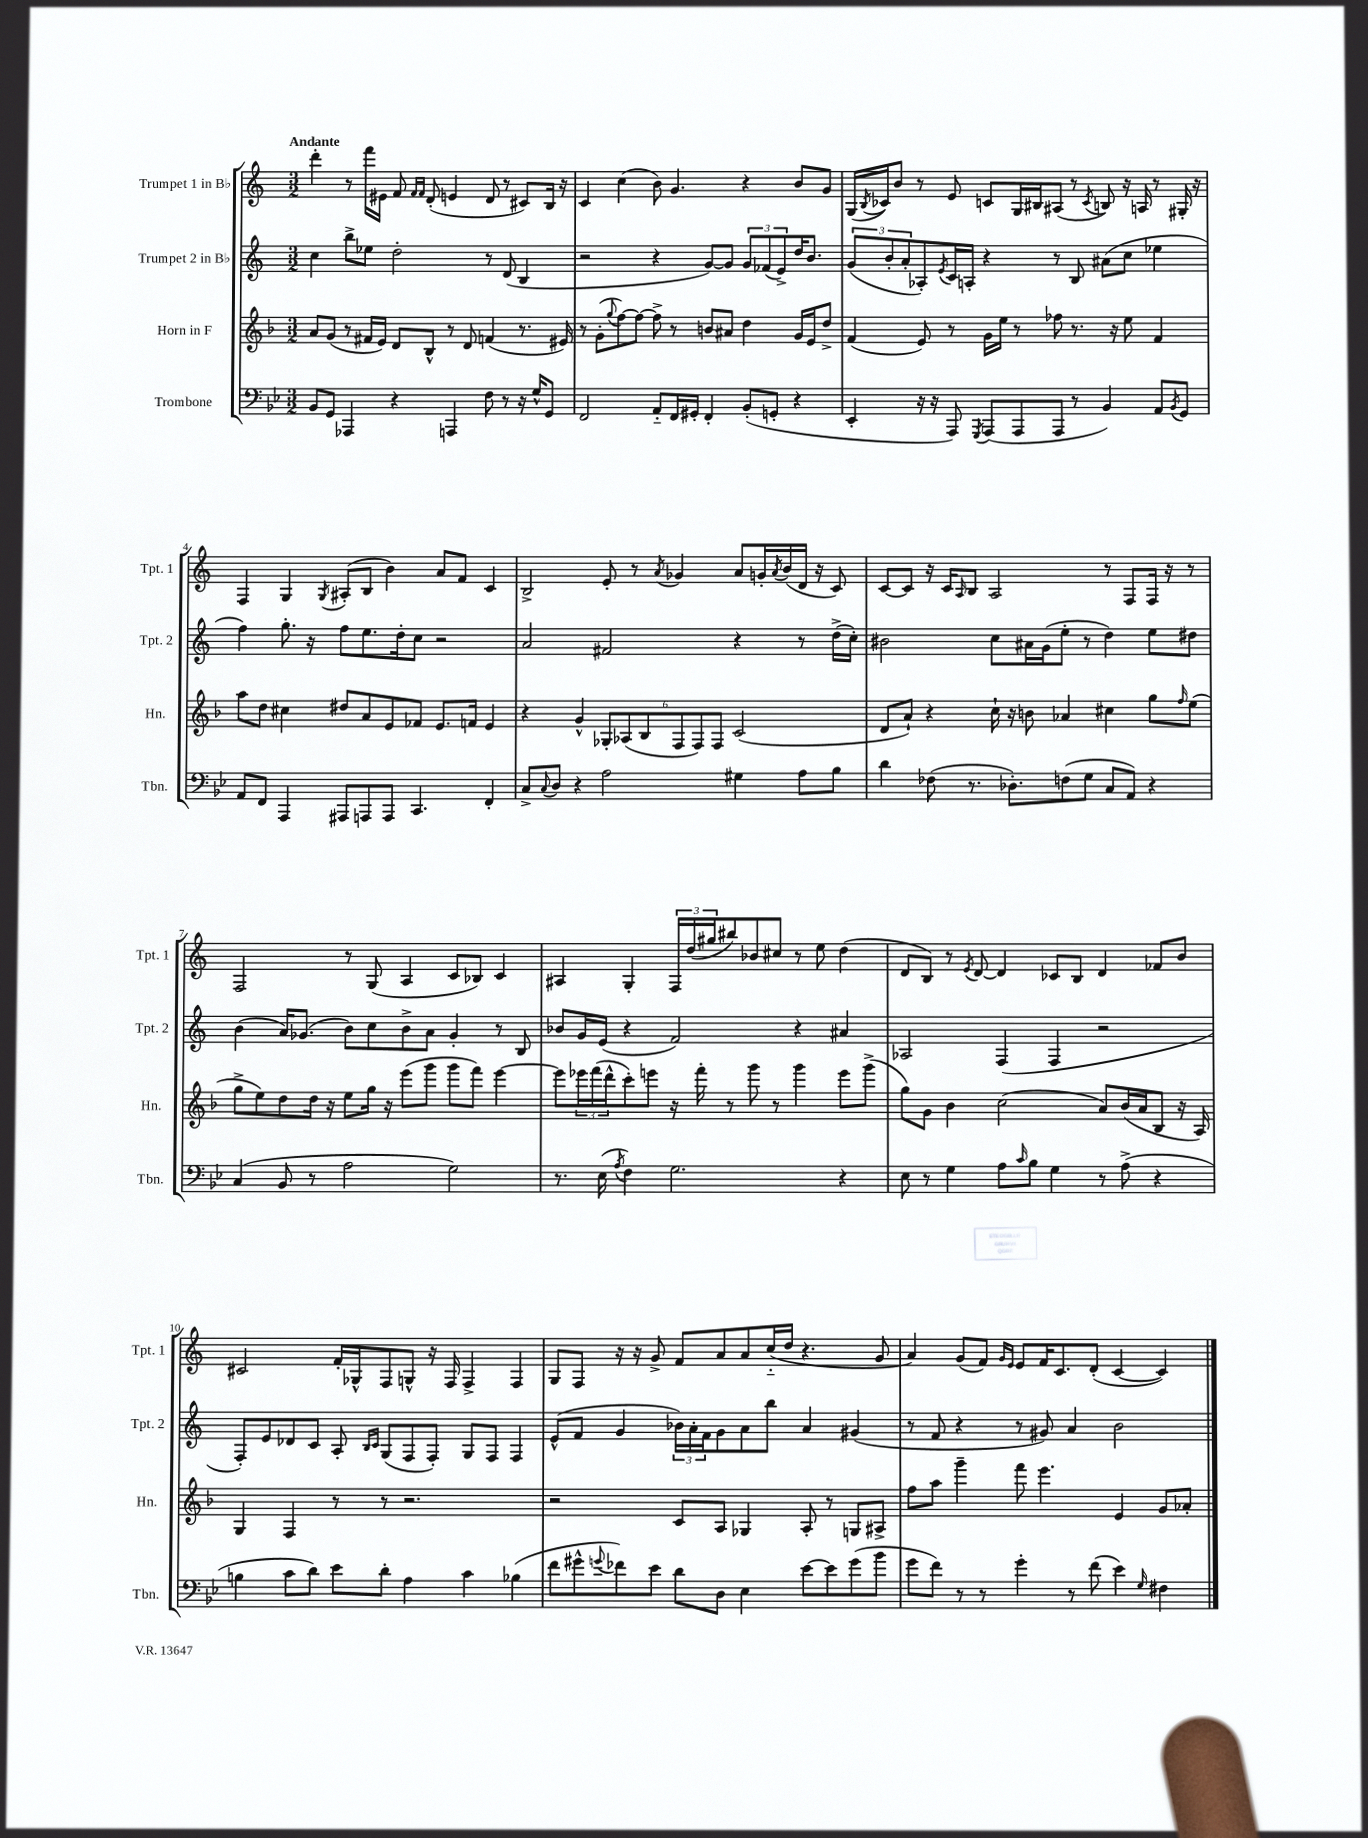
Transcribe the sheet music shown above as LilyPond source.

<<
\new StaffGroup <<
\new Staff = "s0" \with { instrumentName = "Trumpet 1 in Bb" shortInstrumentName = "Tpt. 1" } {
    \clef treble \key c \major \numericTimeSignature \time 3/2 \tempo "Andante"
    d'''4-. r8 f'''16 eis'16 f'8 \grace { f'16 f'16 } d'8-.( e'4 d'8 r8 cis'8) b16 r16 |
    c'4 c''4( b'8) g'4. r4 b'8 g'8 |
    g16( \acciaccatura { b8 } ces'16) b'8 r8 e'8 c'8 g16 bis16 ais8( r8 \acciaccatura { c'8 } b8) r16 a16 r8 gis16-. r16 |
    f4 g4 \acciaccatura { g8 } ais8-.( b8 b'4) a'8 f'8 c'4 |
    b2-> e'8-. r8 \acciaccatura { a'8 } ges'4 a'8 g'16-. \acciaccatura { a'8 } b'16( d'16 r16 c'8) |
    c'8~ c'8 r16 c'16 \grace { a16 } b8 a2 r8 f8 f16 r16 r8 |
    f2 r8 g8( a4 c'8 bes8) c'4 |
    ais4 g4-. \tuplet 3/2 { f16 d''16( gis''16 } bis''8) bes'8 cis''8 r8 e''8 d''4( |
    d'8 b8) r8 \acciaccatura { e'8 } d'8~ d'4 ces'8 b8 d'4 fes'8 b'8 |
    cis'2 f'16-. ges16-^ f8 g8-^ r16 f16 f4-> f4 |
    g8 f8 r16 r16 g'8-> f'8 a'8 a'8 c''16-_( d''16 r4. g'8 |
    a'4) g'8( f'8) \grace { g'16 e'16 } e'8 f'16 c'8. d'8-.( c'4~ c'4) \bar "|." |
}
\new Staff = "s1" \with { instrumentName = "Trumpet 2 in Bb" shortInstrumentName = "Tpt. 2" } {
    \clef treble \key c \major \numericTimeSignature \time 3/2
    c''4 b''8-> ees''8 d''2-. r8 d'8( b4 |
    r2 r4 g'8~) g'8 \tuplet 3/2 { g'8 fes'8( e'8->) } d''16 b'8. |
    \tuplet 3/2 { g'8( b'8-. a'8-. } aes8-.) \acciaccatura { e'8 } c'16 a16-. r4 r8 b8 ais'8( c''8 ees''4 |
    f''4) g''8.-. r16 f''8 e''8. d''16-. c''8 r2 |
    a'2 fis'2 r4 r8 d''16->( c''16-.) |
    bis'2 c''8 ais'16 g'16( e''8-. r8 d''4) e''8 dis''8 |
    b'4( a'16) ges'8.( b'8) c''8 b'8-> a'8 ges'4-. r8 b8 |
    bes'8 g'16 e'16( r4 f'2) r4 ais'4 |
    aes2 f4( f4 r2 |
    f8-.) e'8 des'8 c'8 a8-. \grace { b16 c'16 } g8( f8 f8-.) g8 f8 f4 |
    e'8-^( f'8 g'4 \tuplet 3/2 { bes'16) a'16-. f'16 } g'8 a'8 b''8 a'4 gis'4( |
    r8 f'8 r4 r8 gis'8) a'4 b'2 \bar "|." |
}
\new Staff = "s2" \with { instrumentName = "Horn in F" shortInstrumentName = "Hn." } {
    \clef treble \key f \major \numericTimeSignature \time 3/2
    a'8 g'8( r8 fis'16 e'16) d'8 bes8-^ r8 d'8 f'4( r8. eis'16) |
    r8 g'8-.( \appoggiatura { g''8 } f''8~) f''8~ f''8-> r8 b'8 ais'8 d''4 g'16 e'16 d''8-> |
    f'4( e'8) r8 g'16 e''16 r8 fes''8 r8. r16 e''8 f'4 |
    a''8 d''8 cis''4 dis''8 a'8 e'8 fes'8 e'8. f'16 e'4 |
    r4 g'4-^ \tuplet 6/4 { ges8-. aes8( bes8 f8 f8) f8 } c'2( |
    d'8 a'8-!) r4 c''16-! r16 b'8 aes'4 cis''4 g''8 \grace { f''16 } e''8( |
    g''8-> e''8) d''8 d''16 r16 e''8 g''16 r16 e'''8( g'''8 g'''8 f'''8) e'''4~ |
    e'''8 \tuplet 3/2 { ees'''16 f'''16( d'''16-^ } c'''8-.) e'''8 r16 f'''16-. r8 g'''8 r8 g'''4 e'''8 g'''8->( |
    g''8) g'8 bes'4 c''2( a'8) bes'16( a'16 bes8 r16 a16) |
    g4 f4 r8 r8 r2. |
    r2 c'8 a8 ges4 a8-. r8 g8 ais8-> |
    f''8 a''8 g'''4-- f'''8 e'''4. e'4 g'8 aes'8-. \bar "|." |
}
\new Staff = "s3" \with { instrumentName = "Trombone" shortInstrumentName = "Tbn." } {
    \clef bass \key bes \major \numericTimeSignature \time 3/2
    bes,8 g,8 aes,,4 r4 a,,4 f8 r8 r16 g16-^ g,8 |
    f,2 a,8-_ f,16 gis,16-. f,4-. bes,8-.( g,8-. r4 |
    ees,4-. r16 r16 a,,8) \acciaccatura { g,,8 } a,,8( a,,8 a,,8 r8 bes,4) a,8 \acciaccatura { bes,8 } g,8 |
    a,8 f,8 a,,4 ais,,8 a,,8 a,,8 c,4. f,4-. |
    c8-> \appoggiatura { c8 } d8 r4 a2 gis4 a8 bes8 |
    d'4 fes8( r8. des8.-.) f8( g8 c8 a,8) r4 |
    c4( bes,8 r8 a2 g2) |
    r8. ees16( \acciaccatura { a8 } f4) g2. r4 |
    ees8 r8 g4 a8 \grace { c'16 } bes8 g4 r8 a8->( r4 |
    b4 c'8 d'8) ees'8 d'8-. a4 c'4 bes4( |
    f'8 gis'8-^ \appoggiatura { g'8 } fes'8) ees'8 d'8 d8 ees4 ees'8~ ees'8 g'8( bes'8 |
    g'8 f'8) r8 r8 g'4-. r8 f'8( ees'4) \grace { g16 } fis4 \bar "|." |
}
>>
>>
